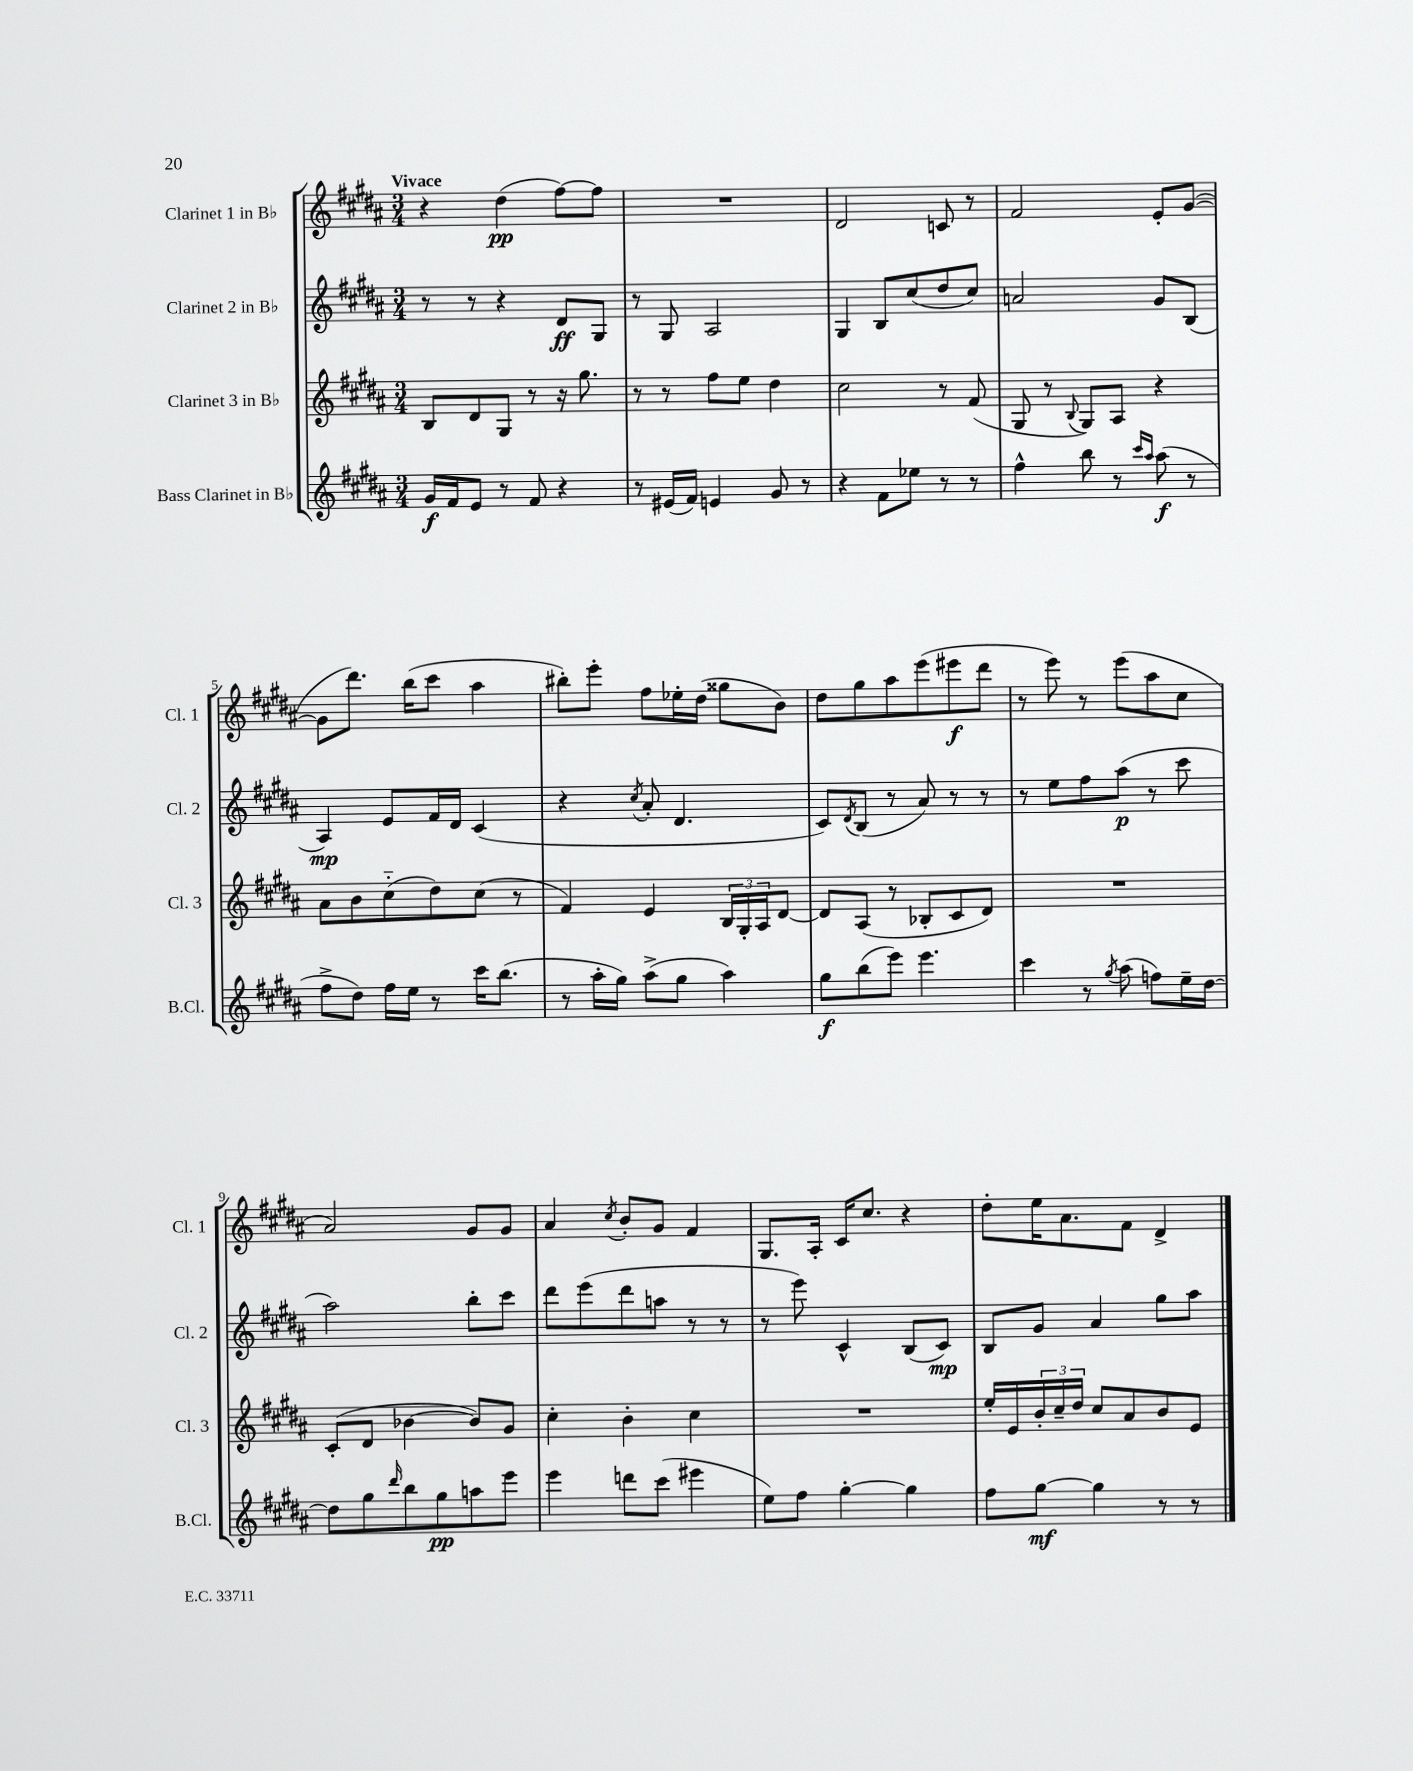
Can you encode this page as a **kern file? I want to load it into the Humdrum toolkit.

**kern	**kern	**kern	**kern
*staff4	*staff3	*staff2	*staff1
*clefG2	*clefG2	*clefG2	*clefG2
*k[f#c#g#d#a#]	*k[f#c#g#d#a#]	*k[f#c#g#d#a#]	*k[f#c#g#d#a#]
*M3/4	*M3/4	*M3/4	*M3/4
16g#	8B	8r	4r
16f#	.	.	.
8e	8d#	8r	.
8r	8G#	4r	(4dd#
8f#	8r	.	.
4r	16r	8d#	[8ff#)
.	8.gg#	.	.
.	.	8G#	8ff#]
=	=	=	=
8r	8r	8r	2.r
(16e#	8r	8G#	.
16f#)	.	.	.
4e	8ff#	2A#	.
.	8ee	.	.
8g#	4dd#	.	.
8r	.	.	.
=	=	=	=
4r	2cc#	4G#	2d#
8f#	.	8B	.
8ee-	.	(8cc#	.
8r	8r	8dd#	8c
8r	(8f#	8cc#)	8r
=	=	=	=
4ff#^^	8G#	2a	2f#
.	8r	.	.
.	8qqB	.	.
8bb	8G#)	.	.
8r	8A#	.	.
16qqccc#	.	.	.
16qqaa#	.	.	.
(8aa#	4r	8g#	8e'
8r	.	(8B	([8g#
=	=	=	=
8ff#^	8a#	4A#)	8g#]
8dd#)	8b	.	8.ddd#)
16ff#	(8cc#'~	8e	.
16ee	.	.	(16bb
8r	8dd#)	16f#	8ccc#
.	.	16d#	.
16ccc#	(8cc#	(4c#	4aa#
(8.bb	.	.	.
.	8r	.	.
=	=	=	=
8r	4f#)	4r	8bb#')
16aa#'	.	.	8eee'
16gg#)	.	.	.
.	.	8qcc#	.
(8aa#^	4e	8a#'	8ff#
8gg#	.	4.d#	16ee-'
.	.	.	(16dd#
4aa#)	24B	.	8gg##
.	24G#'	.	.
.	24A#	.	.
.	[8d#	.	8b)
=	=	=	=
8gg#	8d#]	8c#)	8dd#
.	.	8qd#	.
(8bb	(8A#	(8B	8gg#
8eee)	8r	8r	8aa#
4.eee	8B-'	8a#)	(8eee
.	8c#	8r	8eee#
.	8d#)	8r	8ddd#
=	=	=	=
4ccc#	2.r	8r	8r
.	.	8ee	8eee)
8r	.	8ff#	8r
8qgg#	.	.	.
(8aa#	.	(8aa#	(8eee
8ff)	.	8r	8aa#
16ee~	.	8ccc#	8cc#
[16dd#	.	.	.
=	=	=	=
8dd#]	(8c#'	2aa#)	2a#)
8gg#	8d#	.	.
16qqddd#	.	.	.
8bb	[4b-	.	.
8gg#	.	.	.
8aa	8b-])	8bb'	8g#
8eee	8g#	8ccc#	8g#
=	=	=	=
4eee	4cc#'	8ddd#	4a#
.	.	(8eee	.
.	.	.	8qcc#
8ddd	4b'	8ddd#	8b'
(8ccc#	.	8aa	8g#
4eee#	4cc#	8r	4f#
.	.	8r	.
=	=	=	=
8ee)	2.r	8r	8.G#
8ff#	.	8eee)	.
.	.	.	16A#'
[4gg#'	.	4c#^^	16c#
.	.	.	8.cc#
4gg#]	.	(8B	4r
.	.	8c#)	.
=	=	=	=
8ff#	16ee'	8B	8dd#'
.	16e	.	.
[8gg#	24b'	8g#	16ee
.	24cc#~	.	.
.	.	.	8.a#
.	24dd#	.	.
4gg#]	8cc#	4a#	.
.	8a#	.	8f#
8r	8b	8gg#	4d#^
8r	8e	8aa#	.
==	==	==	==
*-	*-	*-	*-
